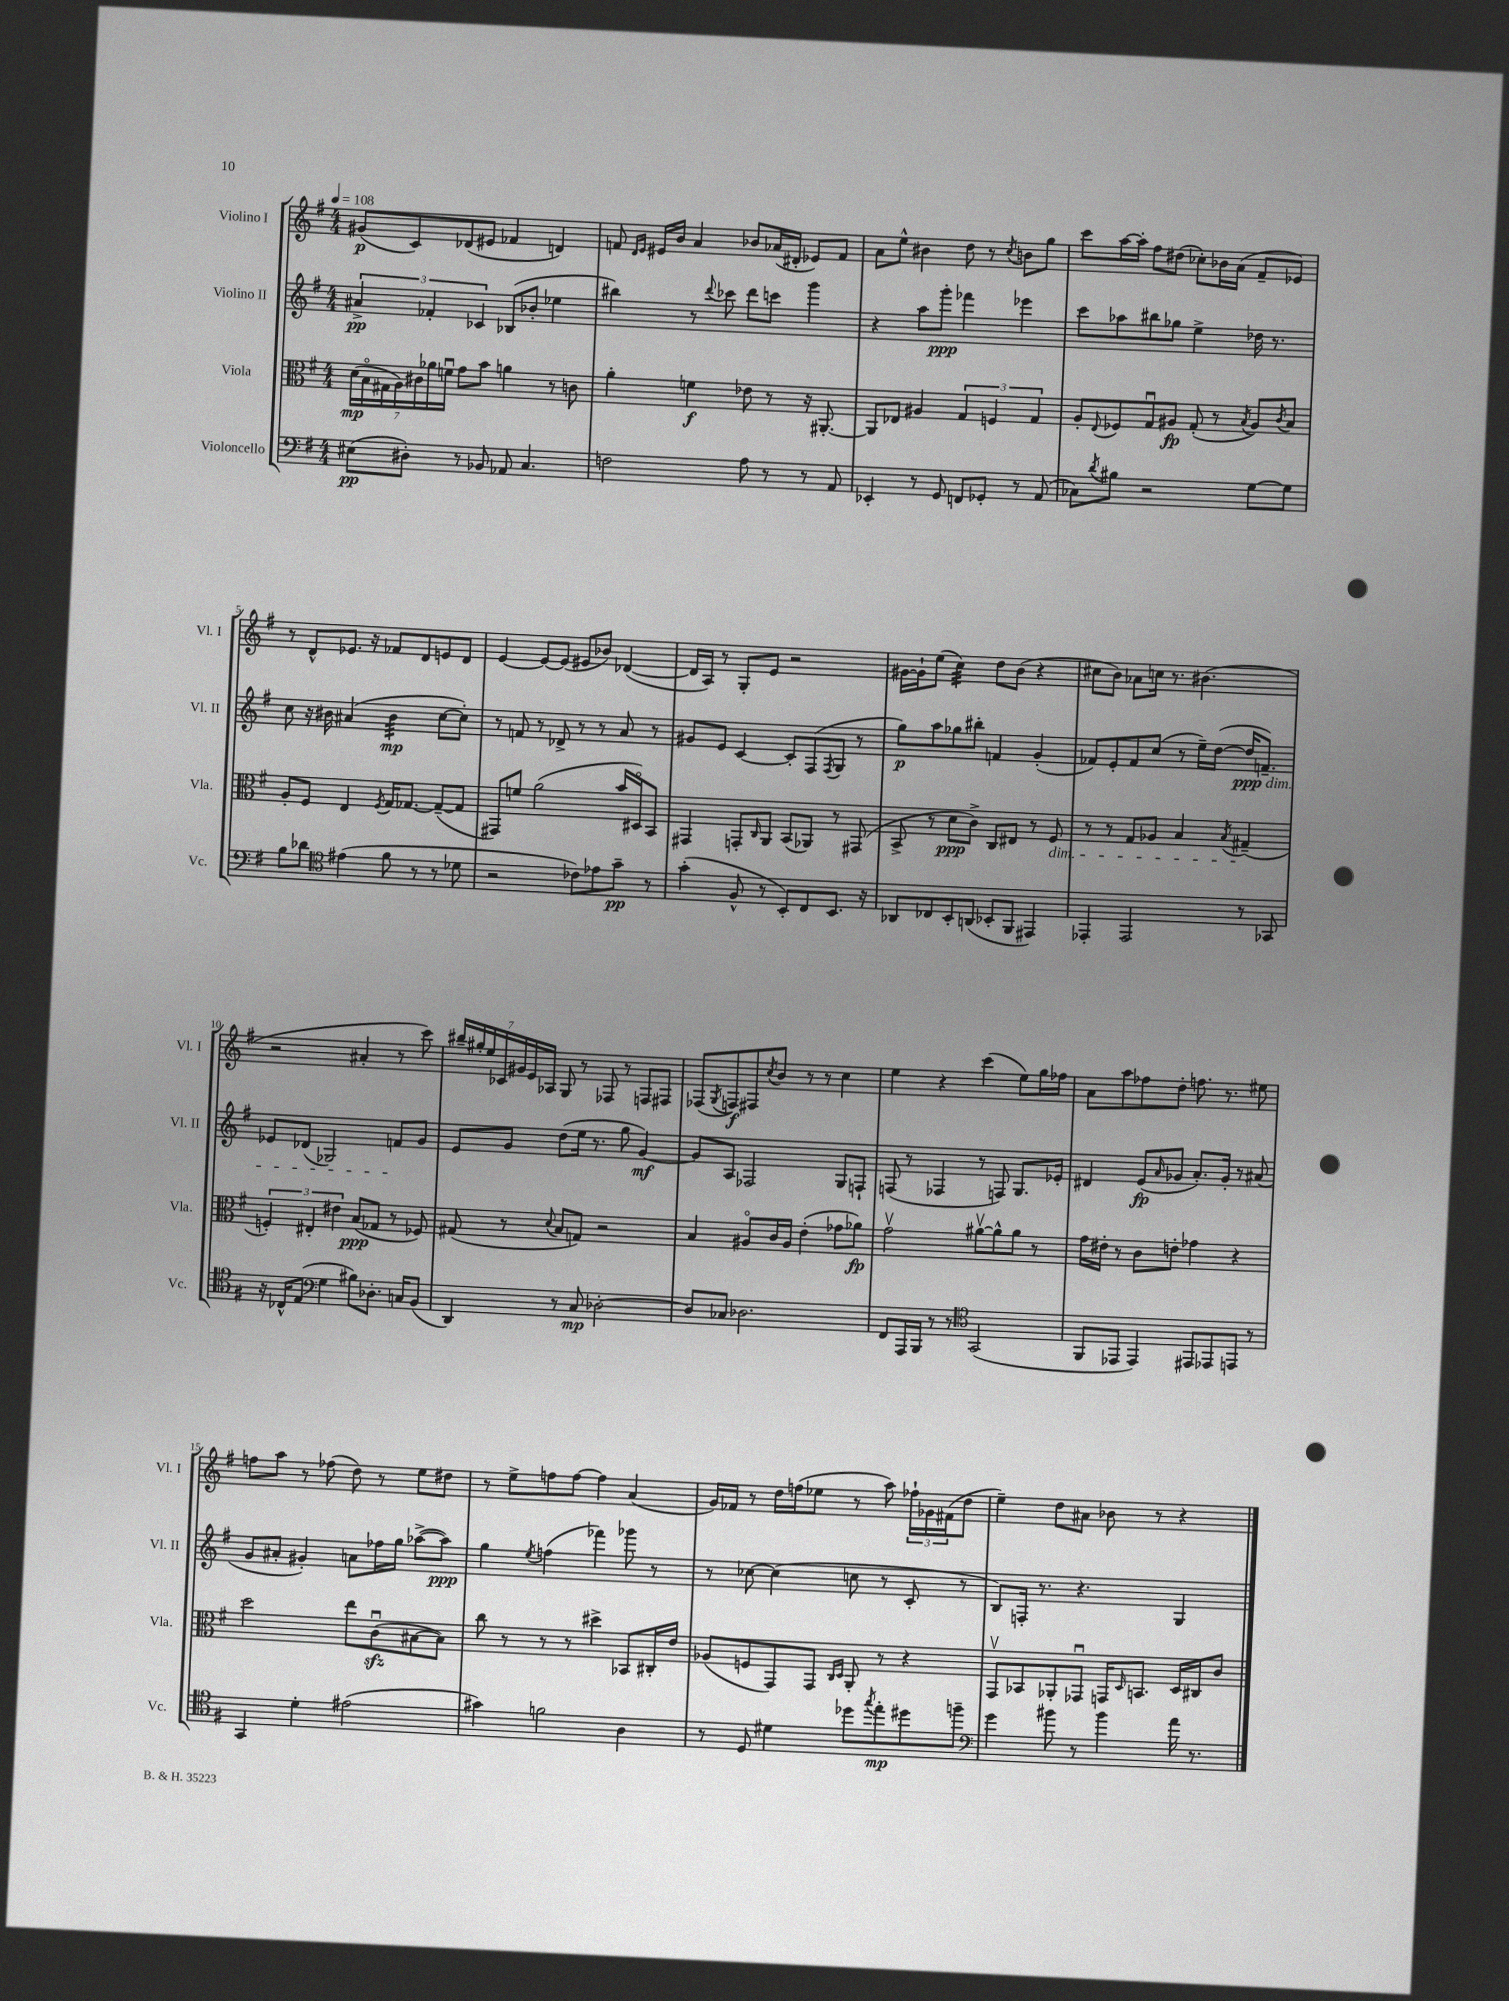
<<
\new StaffGroup <<
\new Staff = "s0" \with { instrumentName = "Violino I" shortInstrumentName = "Vl. I" } {
    \clef treble \key g \major \numericTimeSignature \time 4/4 \tempo 4 = 108
    gis'8\p( c'8) des'8( eis'8 fes'4 d'4) |
    f'8 \grace { d'16 e'16 } eis'16 b'16 a'4 bes'8 aes'16( dis'16-. ees'8) f'8 |
    a'8 e''8-^ bis'4 d''8 r8 \acciaccatura { c''8 } b'8 g''8 |
    c'''8 a''16~ a''16-. fis''8 dis''8( ces''8-.) bes'16 a'16( fis'8-- ees'8) |
    r8 d'8-^ ees'8. r16 fes'8 d'8 e'8 d'8 |
    e'4~ e'8~ e'8( eis'8 bes'8) des'4~( |
    des'16 a16) r8 g8-. e'8 r2 |
    gis'16~ gis'16-! e''8( c''4:32) d''8 b'8( r4 |
    cis''8 b'8) aes'8 c''16 r8. bis'4.( |
    r2 ais'4-. r8 c'''8) |
    \tuplet 7/4 { bis''16-- gis''16-. e''16 ces'16 gis'16 e'16 aes16 } g8 r8 fes8 r8 f8 fis8 |
    fes8( \acciaccatura { g8 } f8\f) fis8 \acciaccatura { c''8 } b'8 r8 r8 c''4 |
    e''4 r4 c'''4( e''8) g''16 fes''16 |
    a'8 a''8 fes''8 d''8-. f''8. r8. eis''8 |
    f''8 a''8 r8 fes''8( d''8) r8 e''8 dis''8 |
    r8 e''8-> f''8 f''8~ f''4 a'4( |
    g'16) fes'16 r8 d''16 f''16( ees''8 r8 a''8) \tuplet 3/2 { fes''16-! ges'16 fis'16( } d''8 |
    e''4--) d''8 ais'8 bes'8 r8 r4 \bar "|." |
}
\new Staff = "s1" \with { instrumentName = "Violino II" shortInstrumentName = "Vl. II" } {
    \clef treble \key g \major \numericTimeSignature \time 4/4
    \tuplet 3/2 { ais'4->\pp fes'4-. ces'4 } bes8( bes'8-. ees''4 |
    bis''4) r8 \appoggiatura { d'''8 } ces'''8 d'''8 c'''8 g'''4 |
    r4 a''8 g'''8-.\ppp fes'''4 ees'''4 |
    c'''8 aes''8 bis''8 ges''8 e''4-> des''16 r8. |
    c''8 r16 bis'16 ais'4( bis'4:32\mp c''8~ c''8-.) |
    r8 f'8 r8 des'8-> r8 r8 a'8 r8 |
    gis'8 e'8 c'4~ c'8-. fis8( \acciaccatura { fis8 } g8 r8 |
    g''8\p) a''8 ges''8 bis''8-. f'4 g'4-.( |
    fes'8) e'8-. fes'8 c''8( r8 e''16--) d''16~( d''16\ppp\dim f'8.--) |
    ees'8 des'8( ges2) f'8\! g'8 |
    e'8 g'8 d''8( e''16 r8. g''8 g'4~\mf) |
    g'8 a8 fes2 g8 f8-! |
    f8( r8 fes4 r8 f8) g8. ees'16-. |
    dis'4 e'8\fp( \grace { a'16 } ges'8 a'8.-.) ges'16-. r8 ais'8( |
    g'8 ais'8-. gis'4-.) a'8 fes''16 g''16 aes''8~->( aes''8\ppp) |
    g''4 \acciaccatura { e''8 } f''4( fes'''4) ges'''8 r8 |
    r8 ces''8~ ces''4( c''8 r8 c'8-. r8 |
    b8) f16-. r8. r4. g4 \bar "|." |
}
\new Staff = "s2" \with { instrumentName = "Viola" shortInstrumentName = "Vla." } {
    \clef alto \key g \major \numericTimeSignature \time 4/4
    \tuplet 7/4 { d'16\mp( b16\flageolet gis16 a16) cis'16 aes'16 f'16\downbow } g'8 b'8 a'4 r8 c'8 |
    a'4-. f'4\f ees'8 r8 r16 ais,8.~-. |
    ais,8 ees8 ais4 \tuplet 3/2 { g4 f4 g4 } |
    a8-. \appoggiatura { e8 } fes8 g8\downbow ais8\fp g8-.( r8 \acciaccatura { b8 } ais8) \acciaccatura { c'8 } b8 |
    a8-. fis8 e4 \acciaccatura { fis8 } g16 ges8.~ ges8~--( ges8 |
    gis,8) f'8 a'2( b'16 dis16\flageolet) b,8 |
    gis,4 g,8-. \grace { c16 } a,8 b,8( aes,8) r8 gis,8( |
    b,8-> r8 d'8\ppp c'8->) c8 eis8 r8 fis8\dim |
    r8 r8 g8 aes8 b4 \acciaccatura { b8 } gis4--\!( |
    \tuplet 3/2 { f4-.) eis4-. eis'4 } b8\ppp( ges8 r8 fes8) |
    gis8( r8 \appoggiatura { d'8 } b8 g8) r2 |
    b4 ais8\flageolet c'16 ais16 e'4-.( ges'8 aes'8\fp) |
    g'2\upbow ais'8~\upbow ais'8-^ ais'8 r8 |
    g'16 eis'16-. r8 c'8 e'8-. ges'4 r4 |
    d''2 e''8 c'8\downbow\sfz( bis8~ bis8) |
    c''8 r8 r8 r8 dis''4-> bes,8 cis16-. e'16 |
    aes8( f8 g,8) g,8 \grace { c16 d16 } a,8-. r8 r4 |
    g,8\upbow bes,8 aes,8-. ges,8\downbow g,16 \grace { d16 } b,8. d16 cis16 c'8 \bar "|." |
}
\new Staff = "s3" \with { instrumentName = "Violoncello" shortInstrumentName = "Vc." } {
    \clef bass \key g \major \numericTimeSignature \time 4/4
    eis8\pp( dis8-.) r8 bes,8 aes,8 c4. |
    f2 a8 r8 r8 a,8 |
    ees,4-. r8 g,8 f,8 ges,8-. r8 a,8( |
    ces8) \acciaccatura { d'8 } bis8 r2 g8~ g8 |
    b8 des'8 \clef tenor eis'4( fis'8 r8 r8 des'8 |
    r2 ces'8) ees'8 g'8--\pp r8 |
    g'4-.( fis8-^ r8 b,8-.) c8 b,8. r16 |
    aes,8 ces8 b,8-. a,8( bes,8-. fis,8 eis,4) |
    ees,4-. ees,2 r8 ges,8 |
    r16 ces16-^ e8( \clef bass g4 bis8) des8.-. c16 b,8( |
    d,4) r8 c8\mp des2~-. |
    des8 ces8 des2. |
    fis,8 a,,16 b,,16 r8 r8 \clef tenor g,2( |
    fis,8 ees,8 ees,4) eis,8 ees,8 e,8 r8 |
    g,4 d'4-. eis'2( |
    gis'4) f'2 a4 |
    r8 d8 dis'4 des''8 \acciaccatura { g''8 } e''8-.\mp dis''8 f''8-- |
    \clef bass g'4 bis'8 r8 bis'4 a'16 r8. \bar "|." |
}
>>
>>
